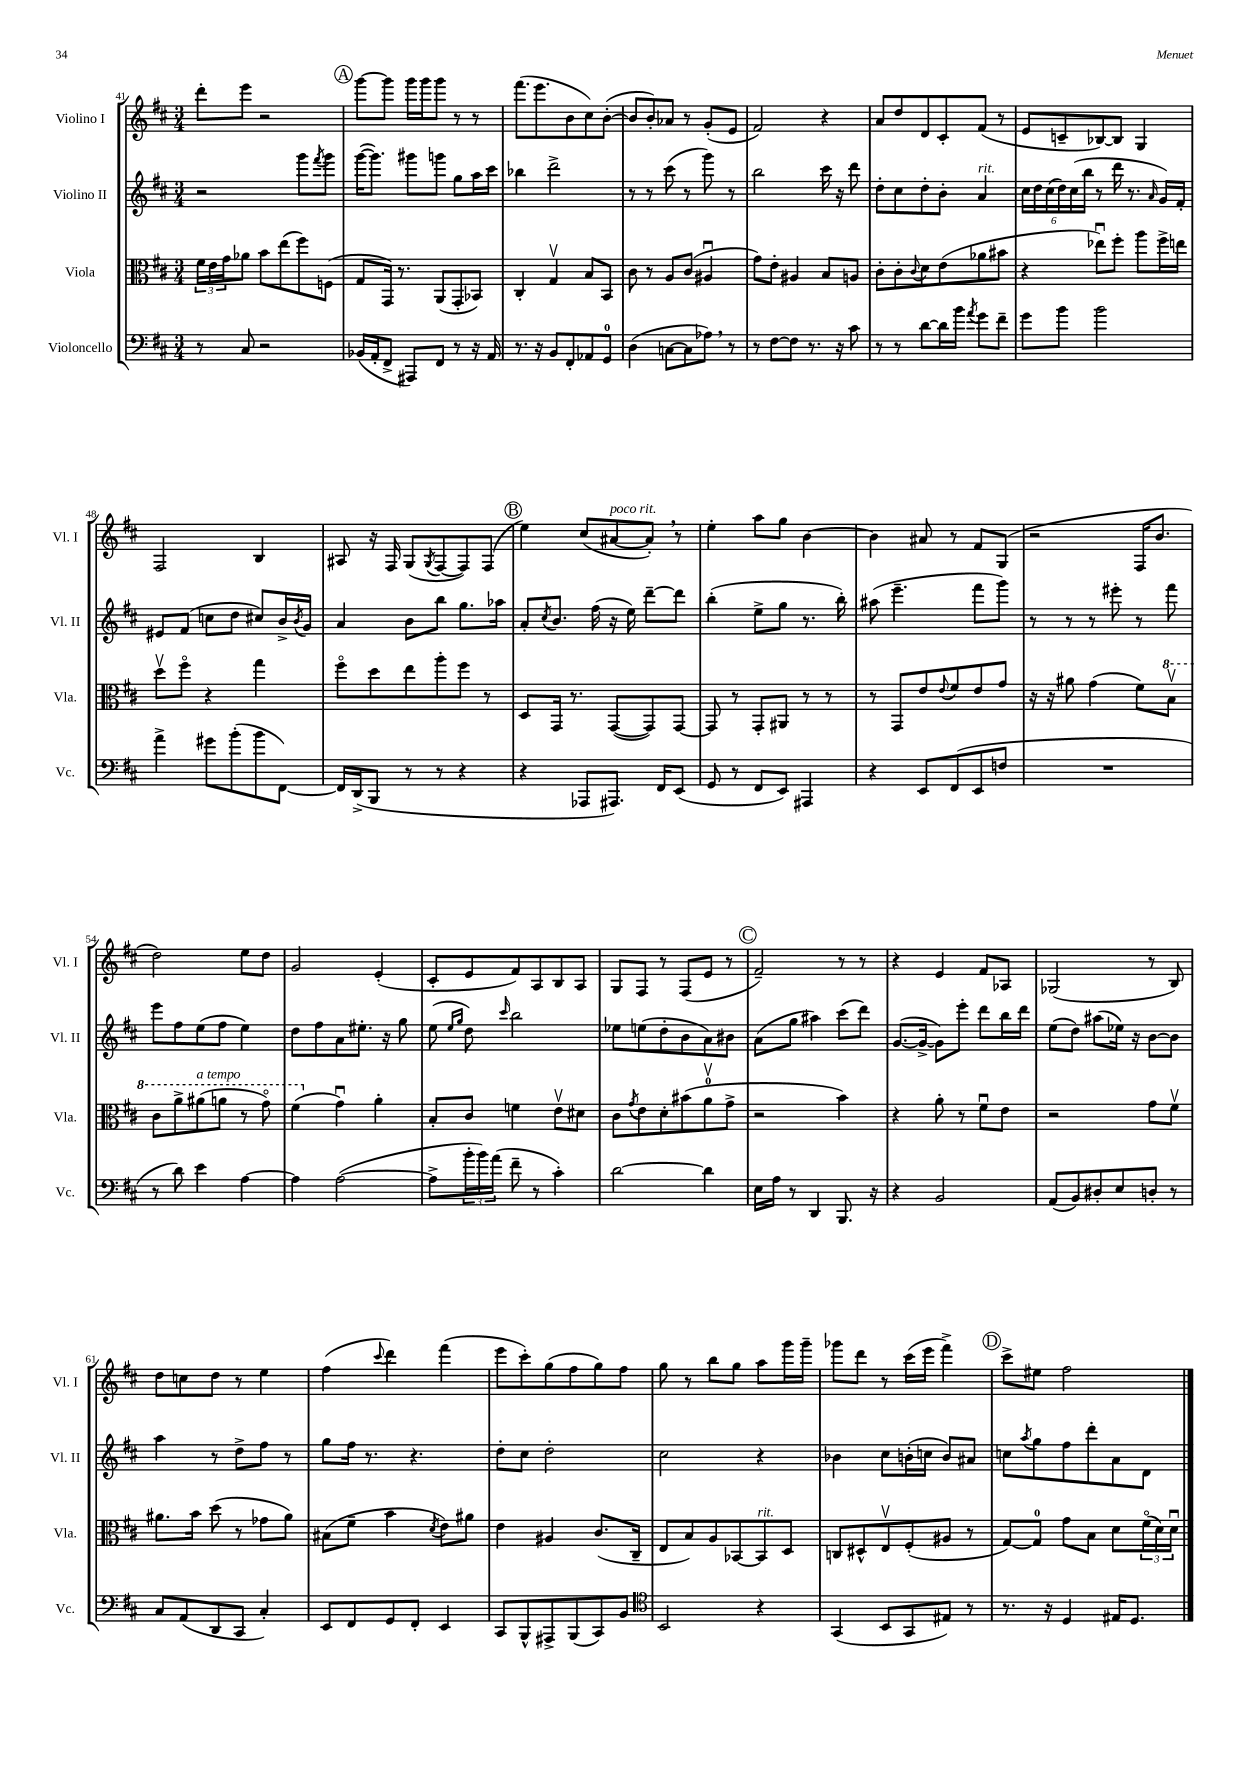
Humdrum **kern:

**kern	**kern	**kern	**kern
*staff4	*staff3	*staff2	*staff1
*clefF4	*clefC3	*clefG2	*clefG2
*k[f#c#]	*k[f#c#]	*k[f#c#]	*k[f#c#]
*M3/4	*M3/4	*M3/4	*M3/4
8r	24f#\LL	2r	8ddd'\L
.	24e\	.	.
.	24g\J	.	.
8C#/	8a-\J	.	8eee\J
2r	8b\L	.	2r
.	(8ee\	.	.
.	8ff#\)	8ggg\L	.
.	.	8qfff#/	.
.	(8F\J	8ggg\J	.
=	=	=	=
(16BB-/LL	8G/L	([16ggg\LK	[8ggg\L
16AA'/J	.	8.ggg\]J)	.
8FF#^/J	16GG/Jk)	.	8ggg\]J
.	8.r	.	.
8AAA#/L)	.	8ggg#\L	16ggg\LL
.	.	.	16ggg\J
8FF#/J	(8AA/L	8ggg\J	8ggg\J
8r	8GG'/	8gg\L	8r
16r	8BB-/J)	16aa\L	8r
16AA/	.	16ccc#\JJ	.
=	=	=	=
8.r	4C#'/	4bb-\	(8.fff#\L
16r	.	.	8.eee\
8BB/L	4Gv/	2ddd^\	.
8FF#'/	.	.	8b\
8AA-/	8B/L	.	8cc#\)
8GG/J	8BB/J	.	([8b'\J
=	=	=	=
(4D\	8c#\	8r	8b/]L
.	8r	8r	8b'/)
[8C\L	8A/L	(8ccc#\	8a-/J
8C\]	(8c#/J	8r	8r
8A-\J)	4A#u/	8ggg\)	(8g'/L
8r	.	8r	8e/J
=	=	=	=
8r	8g\L)	2bb\	2f#/)
[8F#\L	8e'\J	.	.
8F#\]J	4A#/	.	.
8.r	.	.	.
.	8B/L	16ccc#\	4r
16r	.	16r	.
8c#\	8A/J	8ddd\	.
=	=	=	=
8r	8c#'\L	8dd'\L	8a/L
8r	8c#'\	8cc#\	8dd/
.	8qqc#/	.	.
[8d\L	8d\	8dd'\	8d/
16d\]L	(8e\	8b'\J	8c#'/
16b\JJ	.	.	.
8qa/	.	.	.
8g\L	8a-\	4a/	(8f#/J
8f#~\J	8b#\J	.	8r
=	=	=	=
8g\L	4r	24cc#\LL	8e/L
.	.	24dd\	.
.	.	(24cc#\	.
8b\J	.	24dd\)	8c~/
.	.	(24cc#\	.
.	.	24bb\JJ	.
2b\	8ee-u\L)	8r	[8B-/)
.	8ff#'\J	16ddd\	8B-/]J
.	.	8.r	.
.	8aa\L	.	4G/
.	.	16qqa/	.
.	16ff#^\L	16g/LL)	.
.	16ee\JJ	16f#'/JJ	.
=	=	=	=
4a^\	8ddv\L	8e#/L	2F#/
.	8ff#o\J	(8f#/J	.
8g#\L	4r	8cc\L	.
(8b'\	.	8dd\J	.
8b\	4gg\	8cc#/L)	4B/
[8FF#\J)	.	16b^/L	.
.	.	8qb/	.
.	.	16g/JJ	.
=	=	=	=
16FF#/]LL	8ff#o\L	4a/	8A#/
(16DD^/J	.	.	.
8BBB/J	8dd\	.	16r
.	.	.	16F#/
8r	8ee\	8b\L	(8G/L
.	.	.	8qG/
8r	8aa'\	8bb\J	[8F#/
4r	8ff#\J	8.gg\L	8F#/])
.	8r	.	(8F#/J
.	.	16aa-\Jk	.
=	=	=	=
4r	8D/L	8a'/L	4ee\)
.	.	8qcc#/	.
.	16GG/Jk	8.b/J	.
.	8.r	.	.
8AAA-/L	.	.	(8cc#/L
.	.	(16ff#\	.
8.AAA#/J)	([8GG/L	16r	[8a#/
.	.	16ee\)	.
.	8GG/])	[8ddd~\L	8a#'/]J)
16FF#/LK	.	.	.
(8EE/J	[8GG/J	8ddd\]J	8r
=	=	=	=
8GG/	8GG/]	(4bb'\	4ee'\
8r	8r	.	.
8FF#/L	8GG'/L	8ee^\L	8aa\L
8EE/J)	8AA#/J	8gg\J	8gg\J
4AAA#/	8r	8.r	[4b\
.	8r	.	.
.	.	16bb'\)	.
=	=	=	=
4r	8r	(8aa#\	4b\]
.	8GG/L	4.eee~\	.
8EE/L	8e/	.	8a#/
.	8qqe/	.	.
(8FF#/	8f#/	.	8r
8EE/	8e/	8fff#\L	8f#/L
8F/J	8g/J	8ggg\J)	(8G/J
=	=	=	=
2.r	16r	8r	2r
.	16r	.	.
.	8a#\	8r	.
.	(4g\	8r	.
.	.	8eee#'\	.
.	8f#\L)	8r	16F#/LK
.	.	.	8.b/J
.	8bv\J	8fff#\	.
=	=	=	=
8r	8cc#\L	8eee\L	2dd\)
8d\)	8aa^\	8ff#\	.
4e\	(8aa#\	(8ee\	.
.	8aa\J	8ff#\J	.
[4A\	8r	4ee\)	8ee\L
.	8ggo\)	.	8dd\J
=	=	=	=
4A\]	(4ff#\	8dd\L	2g/
.	.	8ff#\	.
([2A\	4gu\)	8a\	.
.	.	8.ee#'\J	.
.	4a'\	.	(4e'/
.	.	16r	.
.	.	8gg\	.
=	=	=	=
8A^\]L	8B'/L	(8ee\	8c#'/L
.	.	16qqee/LL	.
.	.	16qqgg/JJ	.
24b'\L	8c#/J	8dd\)	8e/
24b\)	.	.	.
(24a\JJ	.	.	.
.	.	16qqccc#/	.
8f#~\	4f\	2bb\	8f#/)
8r	.	.	8A/
4c#'\)	8ev\L	.	8B/
.	8d#\J	.	8A/J
=	=	=	=
[2d\	8c#\L	8ee-\L	8G/L
.	8qg/	.	.
.	8e\	(8ee\	8F#/J
.	8d'\	8dd'\	8r
.	(8b#\	8b\	(8F#/L
4d\]	8av\	8a\)	8e/J
.	8g^\J	8b#\J	8r
=	=	=	=
16E\LL	2r	(8a\L	2f#~/)
16A\JJ	.	.	.
8r	.	8gg\J	.
4DD/	.	4aa#\)	.
8.BBB/	4b\)	(8ccc#\L	8r
.	.	8ddd\J)	8r
16r	.	.	.
=	=	=	=
4r	4r	([8.g/L	4r
.	.	16g^/_Jk	.
2BB/	8a'\	8g\]L)	4e/
.	8r	8eee'\J	.
.	8f#u\L	8ddd\L	8f#/L
.	8e\J	16bb\L	8A-/J
.	.	16ddd\JJ	.
=	=	=	=
(8AA/L	2r	(8ee\L	(2G-/
8BB/)	.	8dd\J)	.
8D#'/	.	(8aa#\L	.
8E/	.	16ee-\Jk)	.
.	.	16r	.
8D'/J	8g\L	[8b\L	8r
8r	8f#v\J	8b\]J	8B/)
=	=	=	=
8C#/L	8.a#\L	4aa\	8dd\L
(8AA/	.	.	8cc\
.	16b\Jk	.	.
8DD/	(8dd\	8r	8dd\J
8CC#/J	8r	8dd^\L	8r
4C#'/)	8g-\L	8ff#\J	4ee\
.	8a#\J)	8r	.
=	=	=	=
8EE/L	(8B#\L	8gg\L	(4ff#\
8FF#/	8f#~\J	16ff#\Jk	.
.	.	8.r	.
.	.	.	8qqccc#/
8GG/	4b\	.	4ddd\)
8FF#'/J	.	4.r	.
.	8qd/	.	.
4EE/	8e\L)	.	(4fff#\
.	8a#\J	.	.
=	=	=	=
8CC#/L	4e\	8dd'\L	8eee\L
8BBB^^/	.	8cc#\J	8ccc#'\)
8AAA#^/	4A#/	2dd'\	(8gg\
(8BBB/	.	.	8ff#\
8CC#/)	(8.c#/L	.	8gg\)
8BB/J	.	.	8ff#\J
.	16C#~/Jk	.	.
=	=	=	=
*clefC4	*	*	*
2BB/	8E/L	2cc#\	8gg\
.	8B/)	.	8r
.	8A/	.	8bb\L
.	[8BB-/	.	8gg\J
4r	8BB-/]	4r	8aa\L
.	8D/J	.	16ggg\L
.	.	.	16ggg~\JJ
=	=	=	=
(4GG/	8C/L	4b-\	8ggg-\L
.	8D#^^/	.	8ddd\J
8BB/L	8Ev/	8cc#\L	8r
8GG/	(8F#'/	(16b'\L	(16ccc#\LL
.	.	16cc\JJ	16eee\JJ
8E#/J)	8A#/J	8b/L)	4fff#^\)
8r	8r	8a#/J	.
=	=	=	=
8.r	[8G/L)	8cc\L	8ccc#^\L
.	.	8qaa/	.
.	8G/]J	8gg\	8ee#\J
16r	.	.	.
4D/	8g\L	8ff#\	2ff#\
.	8B\J	8ddd'\	.
16E#/LK	8d\L	8a\	.
8.D/J	.	.	.
.	(24f#o\L	8d\J	.
.	24d\)	.	.
.	24du\JJ	.	.
==	==	==	==
*-	*-	*-	*-
